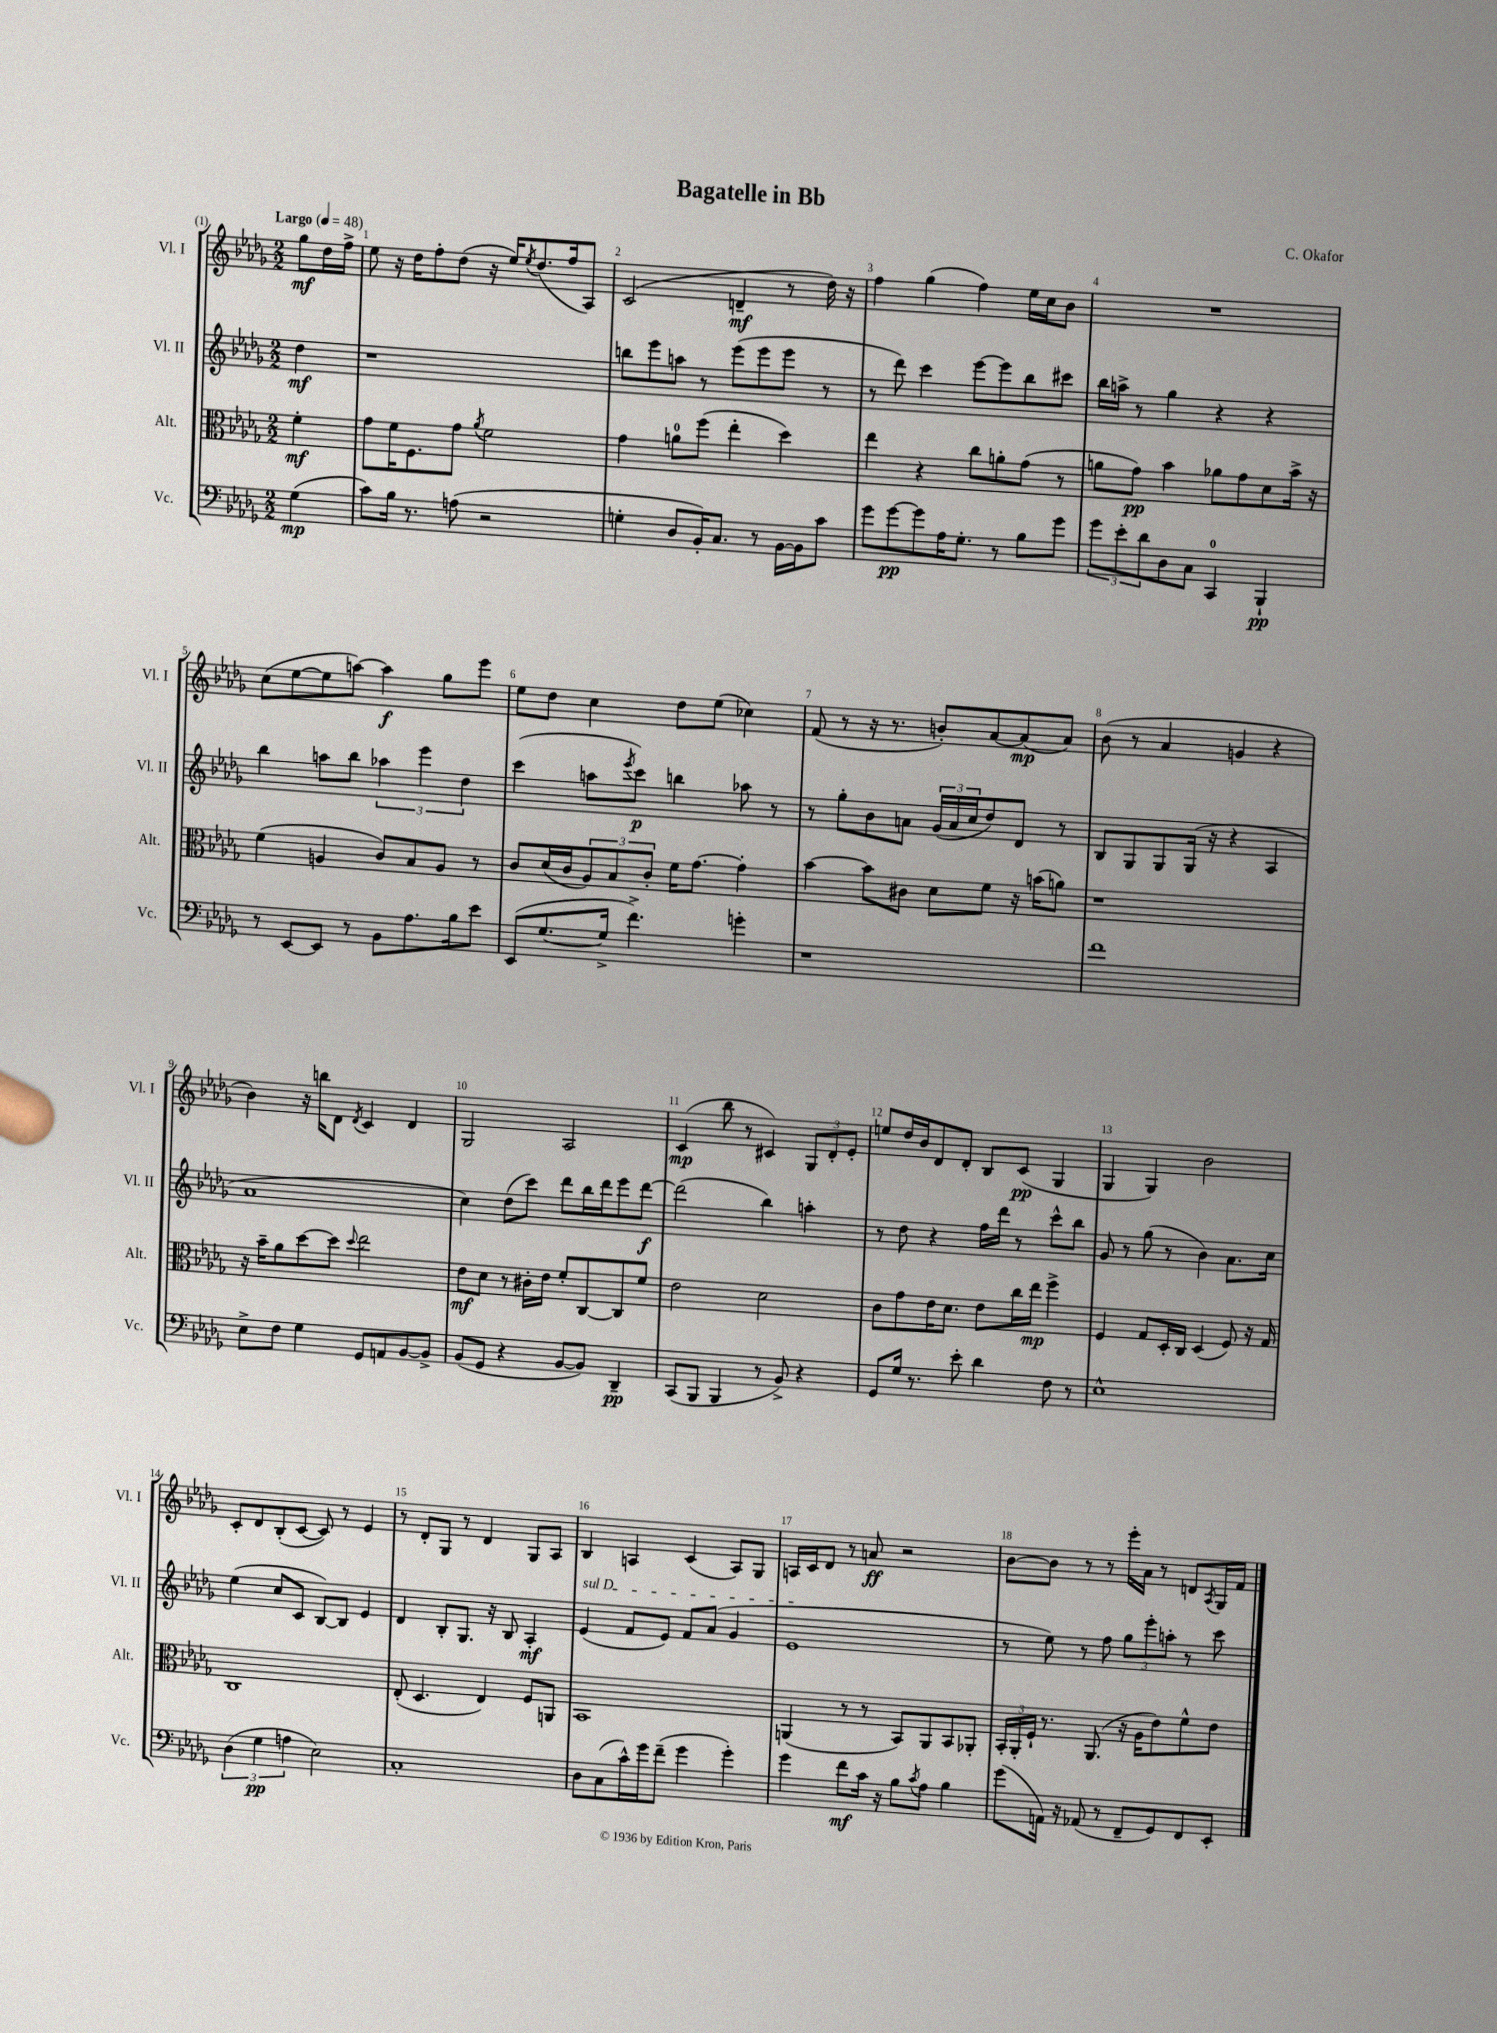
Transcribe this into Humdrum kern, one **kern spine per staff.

**kern	**kern	**kern	**kern
*staff4	*staff3	*staff2	*staff1
*clefF4	*clefC3	*clefG2	*clefG2
*k[b-e-a-d-g-]	*k[b-e-a-d-g-]	*k[b-e-a-d-g-]	*k[b-e-a-d-g-]
*M2/2	*M2/2	*M2/2	*M2/2
*MM48	*MM48	*MM48	*MM48
(4G-	4f'	4dd-	8gg-
.	.	.	16dd-
.	.	.	16ff^
=	=	=	=
8c)	8g-	1r	8ee-
16B-	16f	.	16r
8.r	8.F	.	16dd-
.	.	.	8ff'
(8A	8g-	.	(8dd-
.	8qa-	.	.
2r	2f	.	16r
.	.	.	16ee-)
.	.	.	8qee-
.	.	.	(8.dd-
.	.	.	16ff
.	.	.	8A-)
=	=	=	=
4G'	4g-	8bb	(2c
.	.	8eee-	.
8D-	8a	8aa	.
16BB-')	(8ff	8r	.
8.C	.	.	.
.	4ee-'	(8eee-	4d~
8r	.	8eee-	.
[16BB-	4dd-)	8eee-	8r
16BB-]	.	.	.
8c	.	8r	16dd-)
.	.	.	16r
=	=	=	=
8g-	4ee-	8r	4ff
[8g-	.	8ddd-)	.
8g-]	4r	4ccc	(4gg-
16A-	.	.	.
8.G-'	.	.	.
.	8cc	[8eee-	4ff)
8r	8a'	8eee-]	.
8B-	(8g-	8bb-	16ee-
.	.	.	16cc
8g-	8r	8ccc#	8b-
=	=	=	=
12g-	8a	16bb-	1r
.	.	16aa^	.
12e-'	.	.	.
.	8g-)	8r	.
12d-	.	.	.
8D-	4b-	4gg-	.
8C	.	.	.
4CC	8a-	4r	.
.	8g-	.	.
4BBB-`	8d-	4r	.
.	16b-^	.	.
.	16r	.	.
=	=	=	=
8r	(4f	4bb-	(8cc
[8EE-	.	.	[8ee-
8EE-]	4A	8aa	8ee-]
8r	.	8bb-	[8aa)
8BB-	8c)	6aa-	4aa]
8.A-	8B-	.	.
.	.	6eee-	.
.	8A	.	8gg-
16B-	.	.	.
.	.	6dd-	.
8e-	8r	.	8eee-
=	=	=	=
(8EE-	8c	(4ccc	8ee-
[8.G-	(16d-	.	8dd-
.	16c	.	.
.	12A-)	8aa	4cc
16G-^]	.	.	.
.	12B-	.	.
.	.	8qeee-	.
4.f^)	.	8ccc)	.
.	12c'	.	.
.	16f	4bb	8dd-
.	[8.g-	.	.
.	.	.	(8ee-
4g'	4g-']	8aa-	4cc-)
.	.	8r	.
=	=	=	=
1r	[4b-	8r	(8f
.	.	8gg-'	8r
.	8b-]	8b-	16r
.	.	.	8.r
.	8c#	8a	.
.	8d-	(24g-	8b')
.	.	24a	.
.	.	24cc	.
.	8f	8dd-)	[8a-
.	16r	8d-	(8a-]
.	(16b	.	.
.	8a)	8r	8a-)
=	=	=	=
1f	1r	8B-	(8b-
.	.	8G-	8r
.	.	8G-	4a-
.	.	(16G-	.
.	.	16r	.
.	.	4r	4g
.	.	4A-	4r
=	=	=	=
8E-^	16r	1a-	4b-)
.	16b-~	.	.
8F	8a-	.	.
4G-	[8dd-	.	16r
.	.	.	16bb
.	8dd-]	.	8d-
.	8qqdd-	.	8qd-
8GG-	2ee-	.	4c
8AA	.	.	.
[8BB-	.	.	4d-
8BB-^]	.	.	.
=	=	=	=
(8BB-	8e-	4cc)	2G-
8GG-	8d-	.	.
4r	8r	(8dd-	.
.	16c#'	8ccc)	.
.	16e-	.	.
[8BB-	8f'	8ddd-	2A-
8BB-])	[8C	16bb-	.
.	.	16ddd-	.
4DD-~	8C]	8eee-	.
.	8f	[8ddd-	.
=	=	=	=
(8CC	2e-	(2ddd-]	(4c
8BBB-	.	.	.
4BBB-	.	.	8bb-
.	.	.	8r
8r	2d-	4bb-)	4c#)
8BB-^)	.	.	.
4r	.	4aa'	12G-
.	.	.	12d-'
.	.	.	12e-'
=	=	=	=
8GG-	8c	8r	8ee
16G-	8g-	8dd-	16dd-
8.r	.	.	16b-
.	16e-	4r	8d-
.	8.d-	.	.
8e-'	.	.	8d-'
4d-	8e-	16ff	8B-
.	.	16ddd-	.
.	16cc	8r	(8c
.	16ee-	.	.
8F	4ff^	8ccc^^	4G-
8r	.	8bb-	.
=	=	=	=
1E-^^	4F	8g-	4G-
.	.	8r	.
.	8G-	(8gg-	4G-)
.	16D-'	8r	.
.	16C	.	.
.	(4D-	4b-)	2b-
.	8F)	8.a-	.
.	16r	.	.
.	16G-	16cc	.
=	=	=	=
(6D-	1C	(4ee-	8c'
.	.	.	8d-
6G-	.	.	.
.	.	8cc	(8B-'
6A	.	.	.
.	.	8c	[8c
2E-)	.	[8B-)	8c])
.	.	8B-]	8r
.	.	4e-	4e-
=	=	=	=
1C'	(8E-'	4d-	8r
.	4.D-	.	8d-'
.	.	8B-'	8G-
.	.	8.G-	8r
.	4E-)	.	4d-
.	.	16r	.
.	.	8B-	.
.	8F	4A-'	8G-
.	8AA	.	8A-
=	=	=	=
8D-	1BB-	(4e-	4B-
(8C	.	.	.
16c^^)	.	8f	4A
16g-	.	.	.
(8f~	.	8e-)	.
4g-	.	8f	(4c
.	.	(8a-	.
4g-')	.	4g-	8A)
.	.	.	8G-
=	=	=	=
4g-	(4AA	1e-	16A
.	.	.	16c
.	.	.	8d-
8f	8r	.	8r
16c	8r	.	8a
16r	.	.	.
8B-	8BB-)	.	2r
8qc	.	.	.
8A-	8AA	.	.
4B-	8BB-	.	.
.	8AA-'	.	.
=	=	=	=
(8g-	24BB-'	8r	[8b-
.	24AA-'	.	.
.	24F`	.	.
16AA)	8.r	8ee-)	8b-]
16r	.	.	.
(8AA-	.	8r	8r
.	(8.AA-	.	.
8r	.	8ff	8r
8FF~	16r	12gg-	16eee-'
.	16A-	.	16a-
.	.	12eee-'	.
8GG-)	8e-)	.	8r
.	.	12aa'	.
8FF	8f^^	8r	8d
.	.	.	8qA-
8EE-'	8e-	8ccc	16G-
.	.	.	16f
==	==	==	==
*-	*-	*-	*-
